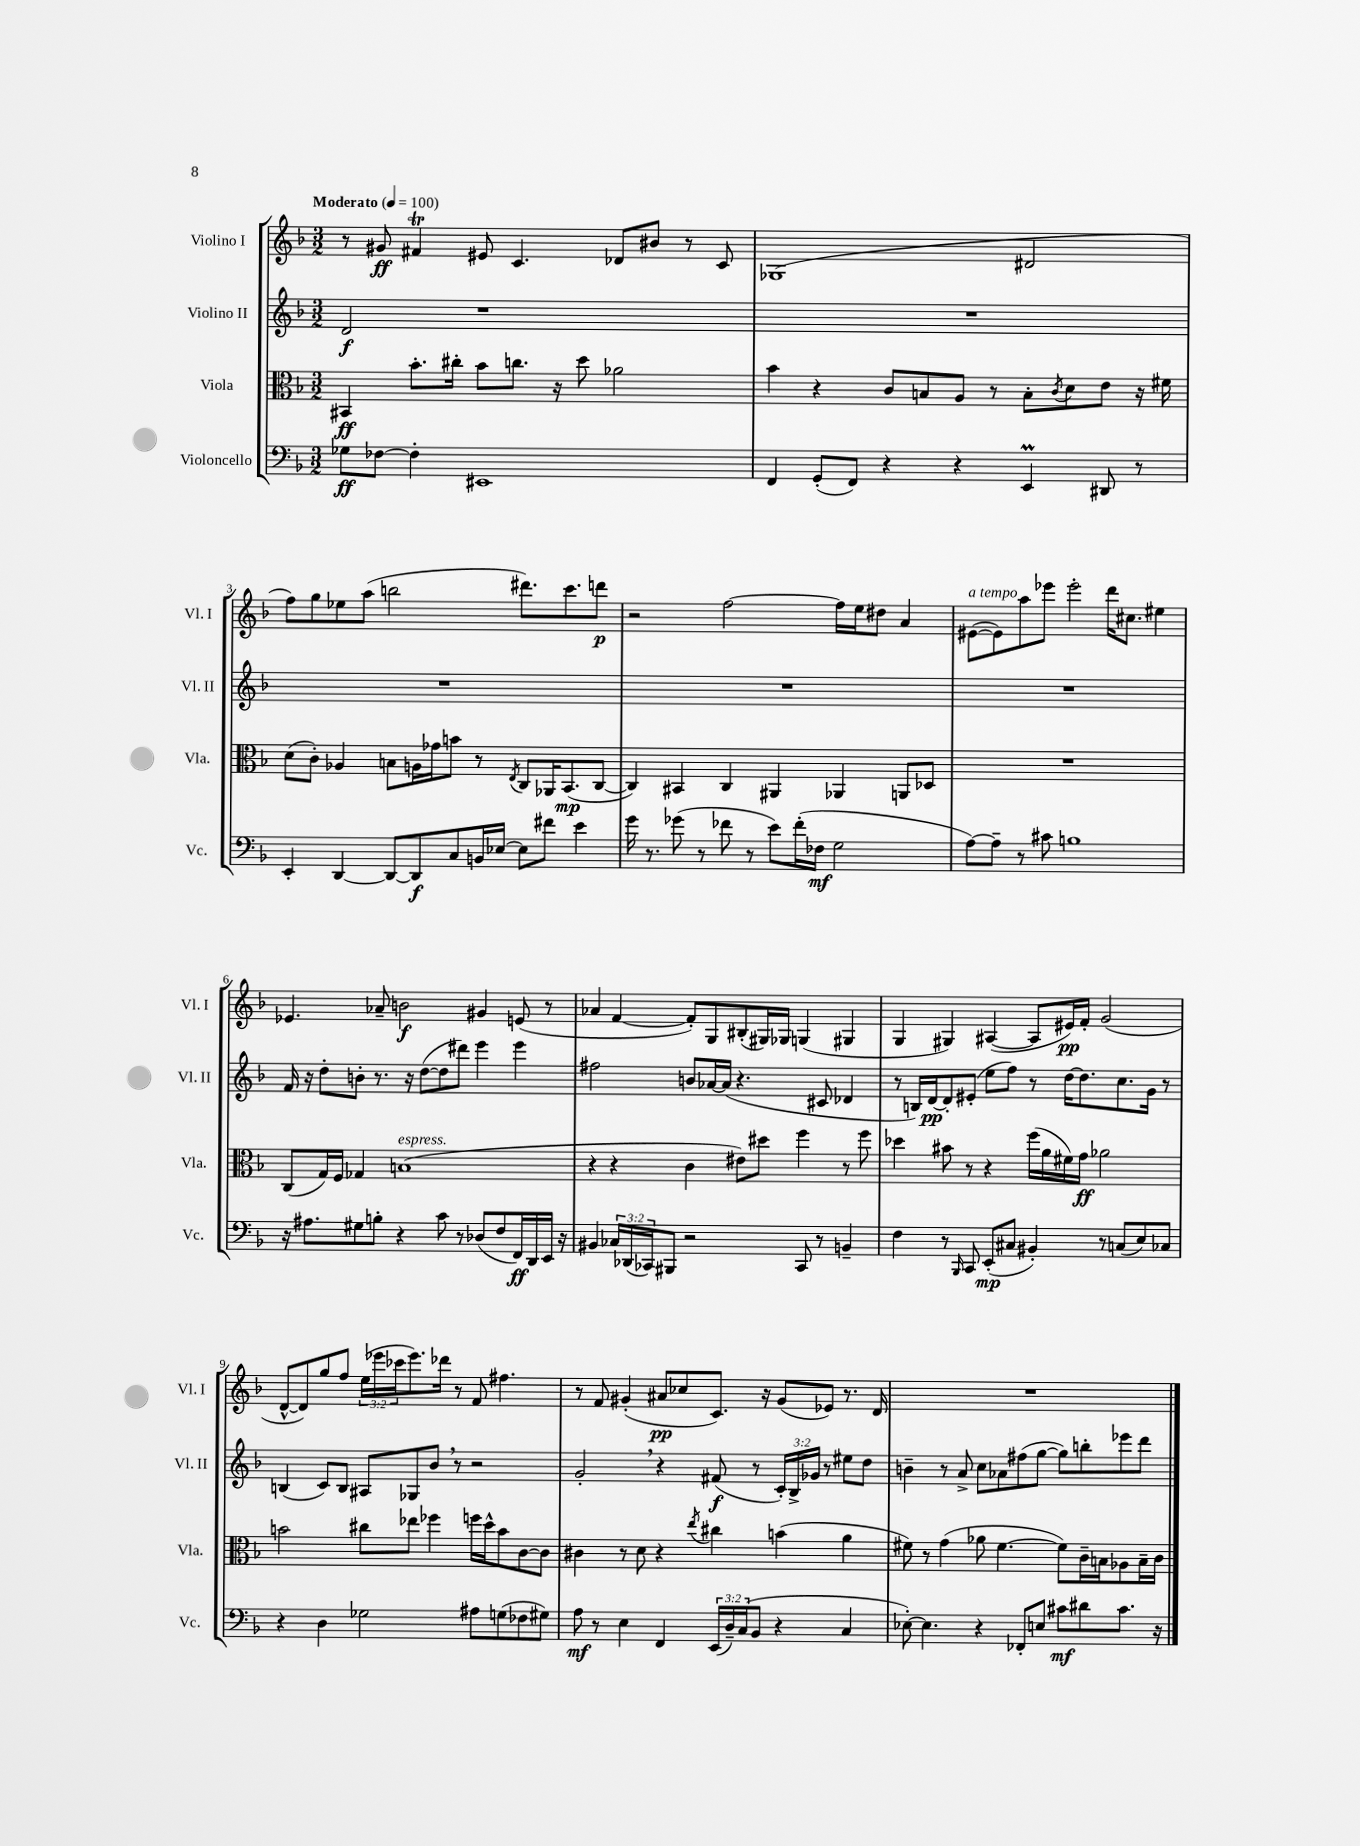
<<
\new StaffGroup <<
\new Staff = "s0" \with { instrumentName = "Violino I" shortInstrumentName = "Vl. I" } {
    \clef treble \key f \major \numericTimeSignature \time 3/2 \override Staff.TupletNumber.text = #tuplet-number::calc-fraction-text \tempo "Moderato" 4 = 100
    r8 gis'8\ff fis'4\trill eis'8 c'4. des'8 bis'8 r8 c'8 |
    ges1( dis'2 |
    f''8) g''8 ees''8 a''8( b''2 dis'''8.) c'''8. d'''8\p |
    r2 f''2~ f''16 e''16 dis''8 a'4 |
    eis'8~^\markup { \italic "a tempo" }( eis'8) a''8 ees'''8 ees'''2-. d'''16 cis''8. eis''4 |
    ees'4. aes'8-- b'2\f gis'4 e'8( r8 |
    aes'4 f'4~ f'8-.) g8 bis8-.( gis16) ges16 g4( gis4 |
    g4 gis4) ais4~( ais8 eis'16\pp) f'16-. g'2( |
    d'8~-^ d'8) g''8 f''8 \tuplet 3/2 { e''16( ees'''16 ces'''16 } ees'''8.) des'''16 r8 f'8 fis''4. |
    r8 f'8 gis'4-.( ais'8\pp ces''8 c'8.) r16 gis'8( ees'8) r8. d'16 |
    R1. \bar "|." |
}
\new Staff = "s1" \with { instrumentName = "Violino II" shortInstrumentName = "Vl. II" } {
    \clef treble \key f \major \numericTimeSignature \time 3/2 \override Staff.TupletNumber.text = #tuplet-number::calc-fraction-text
    d'2\f r1 |
    R1. |
    R1. |
    R1. |
    R1. |
    f'16 r16 d''8-. b'8-. r8. r16 d''8~( d''8 dis'''8) e'''4 e'''4 |
    fis''2 b'8 aes'16~ aes'16( r4. cis'8 des'4 |
    r8 b16) d'16~\pp d'8-. eis'8-.( e''8 f''8) r8 d''16~ d''8. c''8. g'16 r8 |
    b4( c'8) b8 ais8 ges8 bes'8 \breathe r8 r2 |
    g'2-. \breathe r4 fis'8\f( r8 \tuplet 3/2 { c'16-.) bes16-> ges'16 } r8 eis''8 d''8 |
    b'4-- r8 a'8-> c''8 aes'8 fis''8( g''8~ g''8) b''8-. ees'''8 d'''8 \bar "|." |
}
\new Staff = "s2" \with { instrumentName = "Viola" shortInstrumentName = "Vla." } {
    \clef alto \key f \major \numericTimeSignature \time 3/2
    bis,4\ff bes'8.-. cis''16-. bes'8 c''8. r16 d''8 aes'2 |
    bes'4 r4 c'8 b8 a8 r8 b8-. \acciaccatura { c'8 } d'8 e'8 r16 fis'16 |
    d'8( c'8-.) aes4 b8 a16 ges'16 b'8 r8 \acciaccatura { e8 } c8 aes,16 bes,8.\mp( c8~ |
    c4) bis,4 c4 ais,4 aes,4 a,8 des8 |
    R1. |
    c8( g16) f16 ges4 b1^\markup { \italic "espress." }( |
    r4 r4 c'4 eis'8) dis''8 f''4 r8 f''8 |
    des''4 bis'8 r8 r4 f''16( a'16 fis'16) g'16\ff aes'2 |
    b'2 cis''8 ees''8 fes''4 f''16 d''16-^ b'8 c'8~ c'8 |
    cis'4 r8 d'8 r4 \acciaccatura { e''8 } cis''4 b'4( a'4 |
    fis'8) r8 g'4( aes'8 fis'4.~ fis'8) c'16-- b16 aes8 b16-- c'16 \bar "|." |
}
\new Staff = "s3" \with { instrumentName = "Violoncello" shortInstrumentName = "Vc." } {
    \clef bass \key f \major \numericTimeSignature \time 3/2 \override Staff.TupletNumber.text = #tuplet-number::calc-fraction-text
    ges8\ff fes8~ fes4-. eis,1 |
    f,4 g,8-.( f,8) r4 r4 e,4\prall dis,8 r8 |
    e,4-. d,4~ d,8~ d,8\f c8 b,16 ees16~ ees8 fis'8 e'4 |
    g'16 r8. ges'8( r8 fes'8 r8 e'8) fes'16-.( fes16\mf g2 |
    a8~) a8-- r8 cis'8 b1 |
    r16 ais8. gis8 b8-. r4 c'8 r8 des8( f8 f,16\ff) d,16 e,16 r16 |
    bis,4 \tuplet 3/2 { ces16 des,16( ces,16) } bis,,8 r2 ces,8 r8 b,4-- |
    f4 r8 \grace { bes,,16 } c,8 e,8-.\mp( cis8 bis,4-.) r8 c8( e8) ces8 |
    r4 d4 ges2 ais8 g8( fes8 gis8) |
    a8\mf r8 e4 f,4 \tuplet 3/2 { e,16( d16--) c16( } bes,8 r4 c4 |
    ees8~-.) ees4. r4 fes,8-. e8 cis'8\mf dis'8 cis'8. r16 \bar "|." |
}
>>
>>
